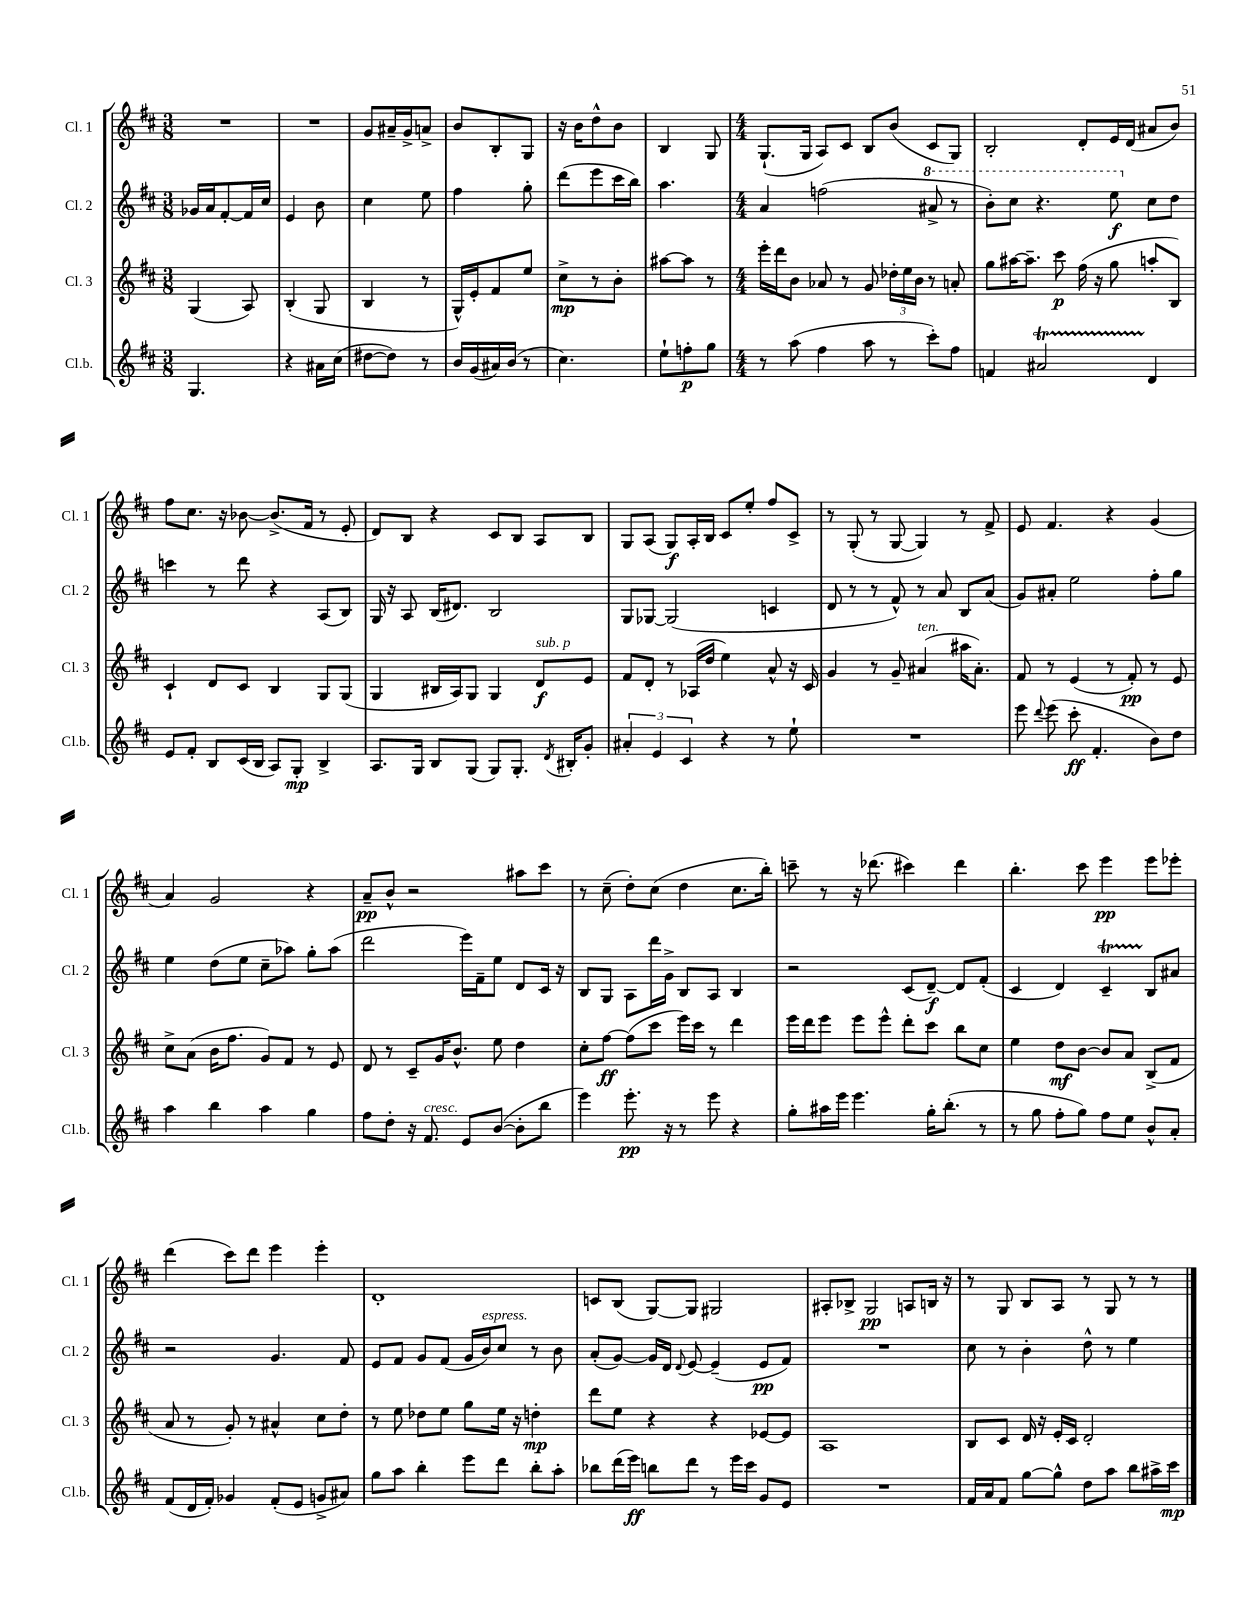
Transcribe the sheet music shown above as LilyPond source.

<<
\new StaffGroup <<
\new Staff = "s0" \with { instrumentName = "Cl. 1" shortInstrumentName = "Cl. 1" } {
    \clef treble \key d \major \numericTimeSignature \time 3/8
    \autoBeamOff R4. |
    R4. |
    g'8[ ais'16-- g'16-> a'8]-> |
    b'8[ b8-. g8] |
    r16 b'16[ d''8-^ b'8] |
    b4 g8 |
    \numericTimeSignature \time 4/4 g8.[-!( g16] a8[) cis'8] b8[ b'8]( cis'8[ g8]) |
    b2-. d'8[-. e'16 d'16]( ais'8[ b'8]) |
    fis''8[ cis''8.] r16 bes'8~ bes'8.[->( fis'16] r8 e'8-. |
    d'8[) b8] r4 cis'8[ b8] a8[ b8] |
    g8[ a8]( g8[\f) a16-. b16] cis'8[ e''8]-. fis''8[ cis'8]-> |
    r8 g8-.( r8 g8~ g4) r8 fis'8-> |
    e'8 fis'4. r4 g'4( |
    a'4) g'2 r4 |
    a'8[--\pp b'8]-^ r2 ais''8[ cis'''8] |
    r8 cis''8--( d''8[-.) cis''8]( d''4 cis''8.[ b''16]-.) |
    c'''8-- r8 r16 des'''8.( cis'''4) des'''4 |
    b''4.-. cis'''8 e'''4\pp e'''8[ ees'''8]-. |
    d'''4( cis'''8[) d'''8] e'''4 e'''4-. |
    d'1-. |
    c'8[ b8]( g8[~) g8] gis2 |
    ais8[-. bes8]-> g2\pp a8[ b16] r16 |
    r8 g8 b8[ a8] r8 g8 r8 r8 \bar "|." |
}
\new Staff = "s1" \with { instrumentName = "Cl. 2" shortInstrumentName = "Cl. 2" } {
    \clef treble \key d \major \numericTimeSignature \time 3/8
    \autoBeamOff ges'16[ a'16 fis'8~-. fis'16 cis''16] |
    e'4 b'8 |
    cis''4 e''8 |
    fis''4 g''8-. |
    d'''8[( e'''8 cis'''16 b''16]) |
    a''4. |
    \numericTimeSignature \time 4/4 a'4 f''2( \ottava #1 ais''8-> r8 |
    b''8[-.) cis'''8] r4. e'''8\f \ottava #0 cis''8[ d''8] |
    c'''4 r8 d'''8 r4 a8[( b8]) |
    g16 r16 a8 b16[( dis'8.]) b2 |
    g8[ ges8]~ ges2( c'4 |
    d'8 r8 r8 fis'8-^) r8 a'8 b8[ a'8]( |
    g'8[) ais'8]-. e''2 fis''8[-. g''8] |
    e''4 d''8[( e''8] cis''8[-- aes''8]) g''8[-. aes''8]( |
    d'''2 e'''16[) fis'16-- e''8] d'8[ cis'16] r16 |
    b8[ g8] a8[ d'''16 g'16]-> b8[ a8] b4 |
    r2 cis'8[( d'8]~--\f) d'8[ fis'8]-.( |
    cis'4 d'4) cis'4--\startTrillSpan b8[\stopTrillSpan ais'8] |
    r2 g'4. fis'8 |
    e'8[ fis'8] g'8[ fis'8]( g'16[ b'16^\markup { \italic "espress." }) cis''8] r8 b'8 |
    a'8[-.( g'8]~) g'16[ d'16] \appoggiatura { d'8 } e'8~ e'4--( e'8[\pp fis'8]) |
    R1 |
    cis''8 r8 b'4-. d''8-^ r8 e''4 \bar "|." |
}
\new Staff = "s2" \with { instrumentName = "Cl. 3" shortInstrumentName = "Cl. 3" } {
    \clef treble \key d \major \numericTimeSignature \time 3/8
    \autoBeamOff g4( a8) |
    b4-.( g8 |
    b4 r8 |
    g16[-^) e'16-. fis'8 e''8] |
    cis''8[->\mp r8 b'8]-. |
    ais''8[~ ais''8] r8 |
    \numericTimeSignature \time 4/4 e'''16[-. d'''16 b'8] aes'8 r8 g'8 \tuplet 3/2 { des''16[-. e''16 b'16] } r8 a'8-. |
    g''8[ ais''16~ ais''8.]-- cis'''8\p fis''16( r16 g''8 a''8[-. b8]) |
    cis'4-! d'8[ cis'8] b4 g8[ g8]( |
    g4 bis16[ a16) g8] g4 d'8[\f^\markup { \italic "sub. p" } e'8] |
    fis'8[ d'8]-. r8 aes16[( d''16] e''4) a'8-^ r16 cis'16 |
    g'4 r8 g'8-- ais'4^\markup { \italic "ten." }( ais''16[ ais'8.]-.) |
    fis'8 r8 e'4( r8 fis'8-.\pp) r8 e'8 |
    cis''8[-> a'8]( b'16[ fis''8.] g'8[) fis'8] r8 e'8 |
    d'8 r8 cis'8[-- g'16 b'8.]-^ e''8 d''4 |
    cis''8[-. fis''8]~\ff fis''8[( cis'''8] e'''16[) cis'''16] r8 d'''4 |
    e'''16[ d'''16 e'''8] e'''8[ e'''8]-^ d'''8[-. cis'''8] b''8[ cis''8] |
    e''4 d''8[\mf b'8]~ b'8[ a'8] b8[->( fis'8] |
    a'8 r8 g'8-.) r8 ais'4-^ cis''8[ d''8]-. |
    r8 e''8 des''8[ e''8] g''8[ e''16] r16 d''4-.\mp |
    d'''8[ e''8] r4 r4 ees'8[~ ees'8] |
    a1 |
    b8[ cis'8] d'16 r16 e'16[-. cis'16] d'2-. \bar "|." |
}
\new Staff = "s3" \with { instrumentName = "Cl.b." shortInstrumentName = "Cl.b." } {
    \clef treble \key d \major \numericTimeSignature \time 3/8
    \autoBeamOff g4. |
    r4 ais'16[ cis''16]( |
    dis''8[~ dis''8]) r8 |
    b'16[ g'16( ais'16) b'16]( r8 |
    cis''4.) |
    e''8[-! f''8-.\p g''8] |
    \numericTimeSignature \time 4/4 r8 a''8( fis''4 a''8 r8 cis'''8[-.) fis''8] |
    f'4 ais'2\startTrillSpan d'4\stopTrillSpan |
    e'8[ fis'8]-. b8[ cis'16( b16] a8[) g8]-.\mp b4-> |
    a8.[ g16] b8[ g8]( g8[) g8.]-. \acciaccatura { d'8 } bis16[-. g'8]-. |
    \tuplet 3/2 { ais'4-. e'4 cis'4 } r4 r8 e''8-! |
    R1 |
    e'''8 \appoggiatura { d'''8 } e'''8( cis'''8-.\ff fis'4.-. b'8[) d''8] |
    a''4 b''4 a''4 g''4 |
    fis''8[ d''8]-. r16 fis'8.^\markup { \italic "cresc." } e'8[ b'8]~( b'8[-. b''8] |
    e'''4) e'''8.-.\pp r16 r8 e'''8 r4 |
    g''8[-. ais''16 e'''16] e'''4. g''16[-. b''8.]-.( r8 |
    r8 g''8 fis''8[-. g''8]) fis''8[ e''8] b'8[-^ a'8]-. |
    fis'8[( d'16 fis'16]-.) ges'4 fis'8[-.( e'8] g'8[-> ais'8]) |
    g''8[ a''8] b''4-. e'''8[ d'''8] b''8[-. a''8]-. |
    bes''8[ d'''16( e'''16]\ff) b''8[ d'''8] r8 e'''16[ cis'''16] g'8[ e'8] |
    R1 |
    fis'16[ a'16 fis'8] g''8[~ g''8]-^ d''8[ a''8] b''8[ ais''16-> cis'''16]\mp \bar "|." |
}
>>
>>
\layout { \context { \Score \remove "Bar_number_engraver" } }
